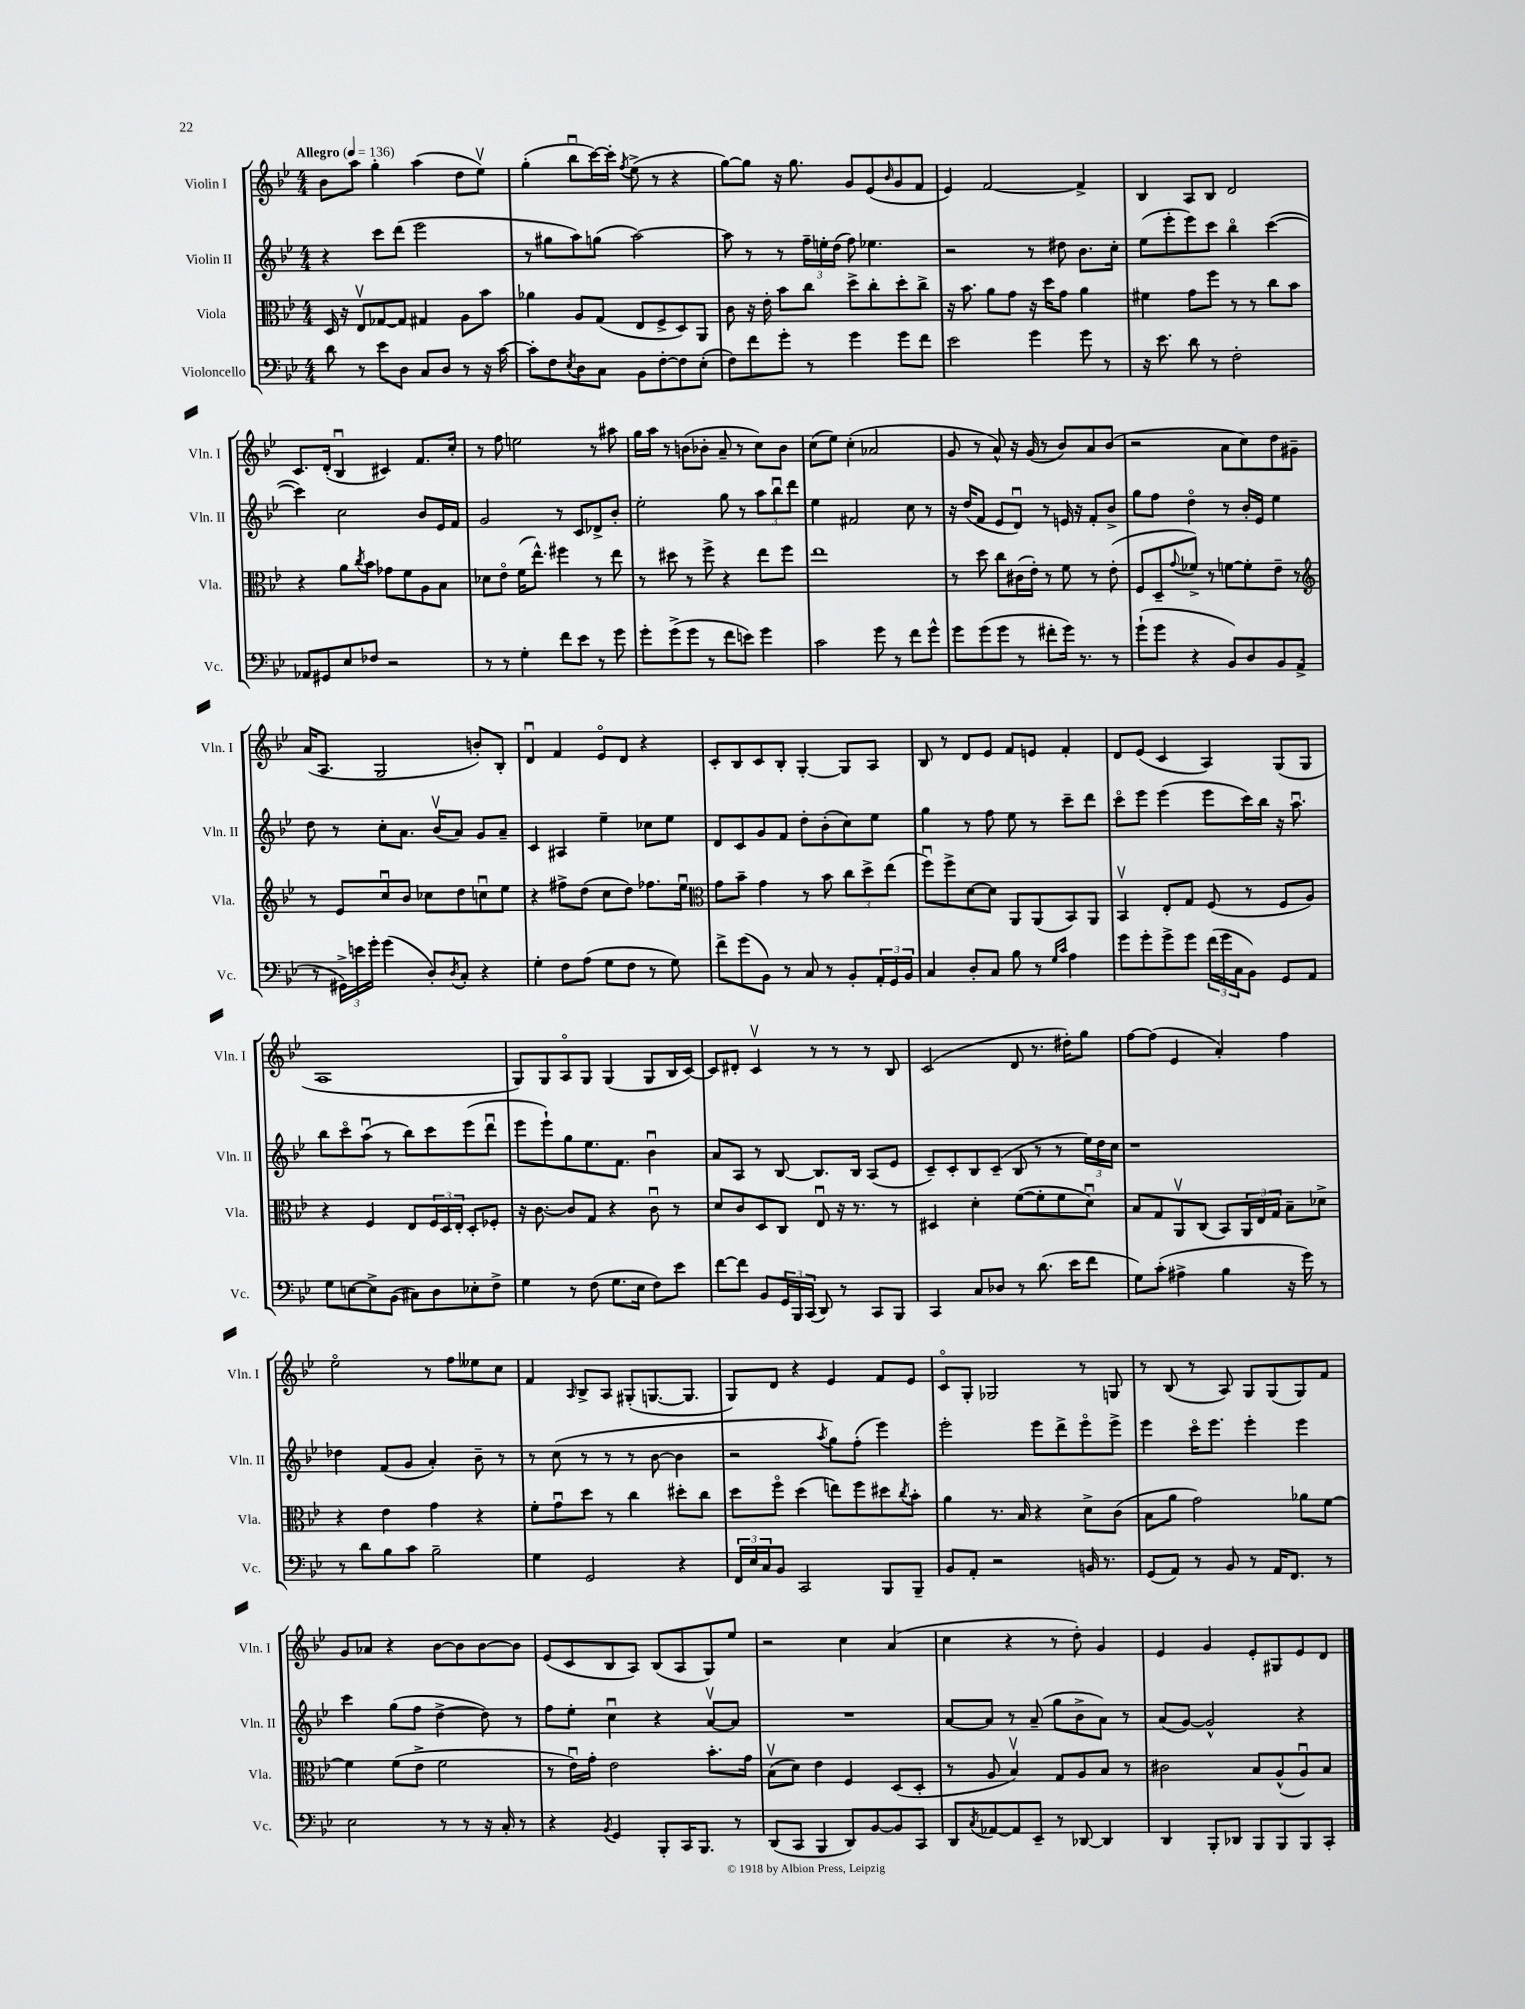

**kern	**kern	**kern	**kern
*staff4	*staff3	*staff2	*staff1
*clefF4	*clefC3	*clefG2	*clefG2
*k[b-e-]	*k[b-e-]	*k[b-e-]	*k[b-e-]
*M4/4	*M4/4	*M4/4	*M4/4
*MM136	*MM136	*MM136	*MM136
8d	16D	4r	8b-
.	16r	.	.
8r	8E-v	.	8aa
8e-	[8G-	8ccc	4gg'
8D	8G-]	(8ddd	.
8C	4G#	2eee-	(4aa
8D	.	.	.
8r	8A	.	8dd
16r	8b-	.	8ee-v)
[16c	.	.	.
=	=	=	=
8c']	4a-	8r	(4gg'
8F	.	8gg#	.
8qE-	.	.	.
8D	8A	8aa)	8bb-u
8C	(8G	(8gg	[16ccc)
.	.	.	16ccc']
.	.	.	8qff
8BB-	8E-	[2aa)	(8ee-^
[8F'	8F^	.	8r
8F]	8D)	.	4r
(8E-'	8AA	.	.
=	=	=	=
8F)	8c	8aa]	[8gg)
8f	16r	8r	8gg]
.	16e-'	.	.
8g'	8b-	8r	16r
.	.	.	8.gg
8r	8cc	24ff~	.
.	.	24ee'	.
.	.	(24dd	.
4g	8dd^	8ff)	8g
.	8cc'	4.ee-	(8e-
.	.	.	16qqb-
8g	8dd'	.	8g
8f	8cc^	.	8f
=	=	=	=
2e-	16r	2r	4e-)
.	8.b-	.	.
.	8a	.	[2f
.	8g	.	.
4g	16r	8r	.
.	16dd	.	.
.	8g	8dd#	.
8g	4a	8.b-	4f^]
8r	.	.	.
.	.	16cc'	.
=	=	=	=
16r	4f#	(8ee-	4B-
8.e-	.	.	.
.	.	8eee-'	.
8d	8g	8eee-)	8A
8r	8ff	8ccc	8B-
2F'	8r	4bb-o	2d
.	8r	.	.
.	8cc	([4ccc	.
.	8b-	.	.
=	=	=	=
8AA-	4r	4ccc])	8.c
8GG#	.	.	.
.	.	.	(16d'
8E-	8a	2cc	4B-u
.	8qcc	.	.
8F-	8b-	.	.
2r	8g-	.	4c#)
.	8f	.	.
.	8A	8b-	8.f
.	8B-	16e-	.
.	.	16f	16cc'
=	=	=	=
8r	8d-	2g	8r
8r	8e-o	.	8ff
4G'	(16f	.	2ee
.	8.ee-^^)	.	.
8f	4ff#	8r	.
8e-	.	8c	.
8r	8r	8d-^	8r
8g	8ee-	8b-'	8aa#
=	=	=	=
8g'	8r	2ee-'	16gg
.	.	.	16aa
(8g^	8dd#	.	8r
8g	8r	.	(8b
8r	8ff^	.	8b-'
8f	4r	8gg	8a~
8e)	.	8r	8r
4g	8ee-	12aa	8cc)
.	.	12bb-u	.
.	8ff	.	8b-
.	.	12ddd	.
=	=	=	=
2c	1ee-	4ee-	(8cc
.	.	.	8ee-)
.	.	2f#	(4cc'
8g	.	.	2a-
8r	.	.	.
8f	.	8cc	.
8g^^	.	8r	.
=	=	=	=
8g	8r	16r	8g
.	.	(16dd	.
(8g	8dd	8f	8r
8g	8cc	8e-	8a^^)
8r	(16c#	8du)	16r
.	16e-')	.	(16g
8f#'	8r	8r	8r
16g)	8f	16e	8b-)
8.r	.	16r	.
.	8r	8f'	8a
8r	(8e-'	8b-^	(8b-
=	=	=	=
(8g`	8F	8gg	2r
8g	8D~	8ff	.
.	8qqg	.	.
4r	8f-^)	4ddo	.
.	8r	.	.
8BB-)	[8f	8r	8a
8D	8f']	16b-'	8cc)
.	.	16e-	.
8BB-	8e-~	4ee-	8dd
(8AA^	8r	.	8g#~
=	=	=	=
*	*clefG2	*	*
8r	8r	8dd	(16a
.	.	.	8.A
24GG#^)	8e-	8r	.
24e	.	.	.
24g'	.	.	.
(4g	8ccu	8cc'	2G
.	8b-	8.a	.
8D')	8cc-	.	.
.	.	(16b-v	.
8qD	.	.	.
8C'	8dd	8a)	.
4r	8ccu	8g	8b')
.	8ee-	8a~	8B-'
=	=	=	=
4G'	4r	4c	4du
8F	8ff#^	4A#	4f
(8A	(8dd	.	.
8G	8cc	4ee-~	8e-o
8F	8dd)	.	8d
8r	8.ff-	8cc-	4r
8G)	.	8ee-	.
.	16ee-u	.	.
=	=	=	=
*	*clefC3	*	*
8f^	8g	8d	8c'
(8g	8b-~	8c	8B-
8BB-)	4g	8g	8c
8r	.	8f	8B-'
8C	8r	8dd'	[4G'
8r	8b-	(8b-'	.
8BB-'	12cc	8cc)	8G]
.	12dd^	.	.
24AA'	.	8ee-	8A
24GG	(12ee-	.	.
24BB-	.	.	.
=	=	=	=
4C	8ffu)	4gg	8B-
.	8ff^	.	8r
8D'	[8d	8r	8d
8C	8d]	8ff	8e-
8B-	8AA	8ee-	8f
8r	(8AA	8r	8e
16qqG	.	.	.
16qqc	.	.	.
4A	8BB-)	8ccc~	4f'
.	8AA	8ddd	.
=	=	=	=
8g	4BB-v	8ccco	8d
8g'	.	8eee-	(8e-
8g^	8E-'	(4eee-	4c
8g	8G	.	.
(24f	(8F	8eee-	4A)
24g	.	.	.
24C	.	.	.
8BB-)	8r	16ccc)	.
.	.	16bb-	.
8GG	8F	16r	(8G
.	.	8.aau	.
8AA	8A)	.	8G
=	=	=	=
8G	4r	8bb-	1A
[8E	.	8ccco	.
8E^]	4F	(8aau	.
(8BB-	.	8r	.
8C#)	8E-	8bb-)	.
8D	24F	8ccc	.
.	24D	.	.
.	24E-'	.	.
8E-'	8D'	(8eee-	.
8F^	8F-'	8dddu	.
=	=	=	=
4G	16r	8eee-	8G)
.	[8.c	.	.
.	.	8eee-`)	8G
8r	8c]	8gg	8Ao
(8F	8G	8.ee-	8G
8.G	4r	.	(4G
.	.	8.f	.
16E-	.	.	.
8F)	8cu	4b-u	8G
8e-	8r	.	16B-
.	.	.	[16c)
=	=	=	=
[8f	8d	8a	8c]
8f]	8c	8A	8d#'
8BB-	8D	8r	4cv
24GG	8C	[8B-	.
24BBB-	.	.	.
(24CC	.	.	.
8DD)	8E-u	8.B-]	8r
8r	16r	.	8r
.	8.r	16B-	.
8CC	.	(8A	8r
8BBB-	8r	8e-	8B-
=	=	=	=
4CC	4D#	8c~)	(2c
.	.	8c'	.
8C	4d'	8B-	.
8D-	.	(8c~	.
8r	([8f	8B-	8d
(8.d	8f']	8r	8.r
.	8f	8r	.
16e-	.	.	16dd#')
8f	8du)	24ee-)	8gg
.	.	24dd	.
.	.	24cc	.
=	=	=	=
8G)	8B-	1r	[8ff
(8c'	8G	.	(8ff]
4A#^	8AAv	.	4e-
.	(8C	.	.
4B-	8BB-)	.	4a')
.	24AA	.	.
.	24E-	.	.
.	24G	.	.
16r	8B-~	.	4ff
16g)	.	.	.
8r	8d-^	.	.
=	=	=	=
8r	4r	4dd-	2ee-o
8d	.	.	.
8B-	4e-	(8f	.
8c	.	8g	.
2B-~	4g	4a')	8r
.	.	.	8ff
.	4r	8b-~	8ee--
.	.	8r	8cc
=	=	=	=
4G	8f'	8r	4f
.	8gu	(8cc	.
.	.	.	16qqA
2GG	8dd	8r	8B-^
.	8r	8r	8A
.	4cc	8r	(8G#'
.	.	[8b-	[8.G
4r	8dd#'	4b-]	.
.	.	.	8.G]
.	8cc	.	.
=	=	=	=
24FF	8dd	2r	8G)
24E-	.	.	.
24C	.	.	.
8BB-	8ffo	.	8d
2CC	(4dd	.	4r
.	.	8qaa	.
.	8ee)	8gg)	4e-
.	8ff	(8ff'	.
8BBB-	8dd#	4eee-)	8f
.	8qcc	.	.
8BBB-~	8b-'	.	8e-
=	=	=	=
8BB-	4a	2eee-'	8co
8AA'	.	.	8G'
2r	8.r	.	2G-
.	16B-	.	.
.	4r	8eee-	.
.	.	8ddd^	.
16BB	8d^	8eee-o	8r
8.r	.	.	.
.	(8c	8eee-^	8G
=	=	=	=
(8GG	8B-	4eee-	8r
8AA)	8a	.	(8B-
8r	2g)	16ccco	8r
.	.	8.eee-	.
8BB-	.	.	8A)
8r	.	4eee-'	8G
16AA	.	.	(8G
8.FF	.	.	.
.	8a-	4eee-	8G)
8r	[8f	.	8f
=	=	=	=
2E-	4f]	4ccc	8g
.	.	.	8a-
.	(8f	(8gg	4r
.	8e-^	8ff	.
8r	2f	[4dd^	[8b-
8r	.	.	8b-]
16r	.	8dd])	[8b-
16C'	.	.	.
8r	.	8r	8b-]
=	=	=	=
4r	8r	8ff	(8e-
.	16e-u)	8ee-'	8c
.	16g'	.	.
8qBB-	.	.	.
4GG	2e-	4ccu	8B-
.	.	.	8A)
8BBB-'	.	4r	(8B-
16CC	.	.	8A
8.BBB-	.	.	.
.	8.b-'	[8av	8G)
8r	.	8a]	8ee-
.	16g	.	.
=	=	=	=
(8DD	(8B-v	1r	2r
8CC	8d)	.	.
4BBB-	4e-	.	.
8DD)	4F	.	4cc
[8BB-	.	.	.
8BB-]	(8D	.	(4a
8CC	8D'	.	.
=	=	=	=
8DD	8r	[8a	4cc
8qC	.	.	.
[8AA-	8A	8a]	.
8AA-]	4B-v)	8r	4r
8EE-~	.	(8a~	.
8r	8G	8gg	8r
[8DD-	8A	8b-^	8dd')
4DD-]	8B-	8a)	4g
.	8r	8r	.
=	=	=	=
4DD	2c#	(8a	4e-
.	.	[8g)	.
8BBB-'	.	2g^^]	4g
8DD-	.	.	.
8BBB-	8B-	.	8e-'
8BBB-	(8A^^	.	8G#
8BBB-	8Au)	4r	8e-
8CC'	8B-	.	8d
==	==	==	==
*-	*-	*-	*-
